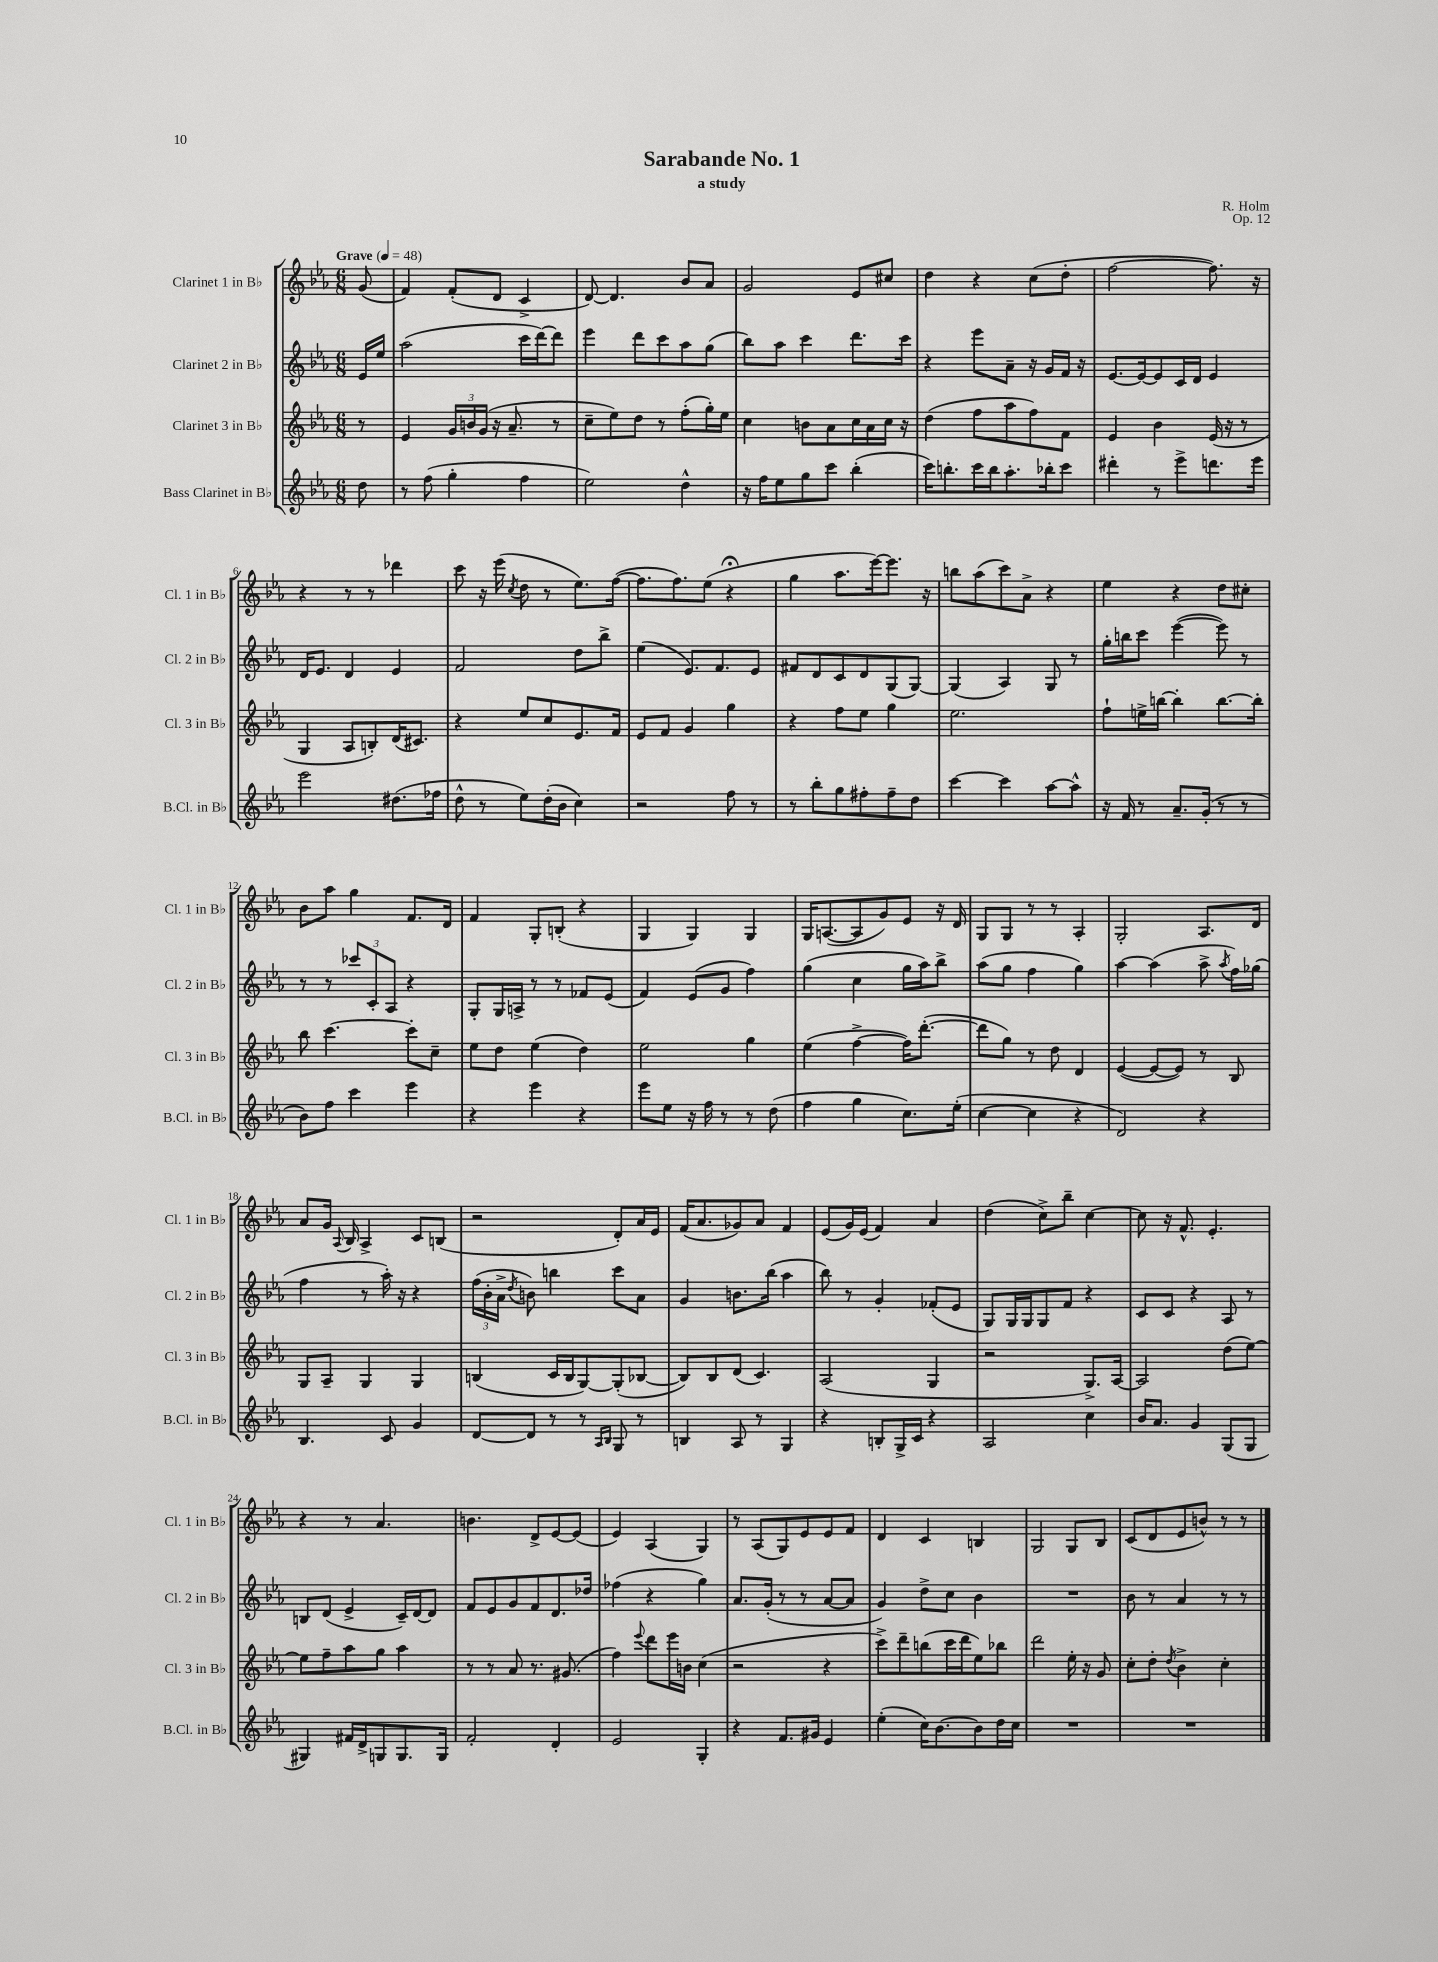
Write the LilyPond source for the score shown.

\header { title = "Sarabande No. 1" composer = "R. Holm" subtitle = "a study" opus = "Op. 12" }
<<
\new StaffGroup <<
\new Staff = "s0" \with { instrumentName = "Clarinet 1 in Bb" shortInstrumentName = "Cl. 1 in Bb" } {
    \clef treble \key ees \major \numericTimeSignature \time 6/8 \partial 8 \tempo "Grave" 4 = 48
    \autoBeamOff g'8( |
    f'4) f'8[-.( d'8] c'4-> |
    d'8~) d'4. bes'8[ aes'8] |
    g'2 ees'8[ cis''8] |
    d''4 r4 c''8[( d''8]-. |
    f''2~ f''8.) r16 |
    r4 r8 r8 des'''4 |
    c'''8 r16 ees'''16( \acciaccatura { c''8 } d''8 r8 ees''8.[) f''16]~( |
    f''8.[ f''8.) ees''8]( r4\fermata |
    g''4 aes''8.[ ees'''16~) ees'''8.] r16 |
    b''8[ aes''8( c'''8) aes'8]-> r4 |
    ees''4 r4 d''8[ cis''8]-. |
    bes'8[ aes''8] g''4 f'8.[ d'16] |
    f'4 g8[-. b8]-.( r4 |
    g4 g4) g4 |
    g16[ a8.~( a8 g'8) ees'8] r16 d'16 |
    g8[ g8] r8 r8 aes4-. |
    g2-. aes8.[ d'16] |
    aes'8[ g'16] \appoggiatura { aes8 } bes16 aes4-> c'8[ b8]( |
    r2 d'8[-.) aes'16 ees'16] |
    f'16[( aes'8. ges'8) aes'8] f'4 |
    ees'8[( g'16) ees'16]( f'4) aes'4 |
    d''4( c''8[->) bes''8]-- c''4~ |
    c''8 r16 f'8.-^ ees'4.-. |
    r4 r8 aes'4. |
    b'4. d'8[-> ees'8~ ees'8]( |
    ees'4) aes4( g4) |
    r8 aes8[( g8) ees'8 ees'8 f'8] |
    d'4 c'4 b4 |
    g2 g8[ bes8] |
    c'8[( d'8 ees'8 b'8]-^) r8 r8 \bar "|." |
}
\new Staff = "s1" \with { instrumentName = "Clarinet 2 in Bb" shortInstrumentName = "Cl. 2 in Bb" } {
    \clef treble \key ees \major \numericTimeSignature \time 6/8 \partial 8
    \autoBeamOff ees'16[ ees''16] |
    aes''2( c'''16[ d'''16~) d'''8] |
    ees'''4 d'''8[ c'''8 aes''8 g''8]( |
    bes''8[) aes''8] c'''4 d'''8.[ c'''16] |
    r4 ees'''8[ aes'8]-- r16 g'16[ f'16] r16 |
    ees'8.[~ ees'16~ ees'8 c'16 d'16] ees'4 |
    d'16[ ees'8.] d'4 ees'4 |
    f'2 d''8[ bes''8]-> |
    ees''4( ees'8.[) f'8. ees'8] |
    fis'8[ d'8 c'8 d'8 g8( g8]~) |
    g4( aes4) g8 r8 |
    g''16[-. b''16 c'''8] ees'''4~( ees'''8) r8 |
    r8 r8 \tuplet 3/2 { ces'''8[ c'8-. aes8] } r4 |
    g8[-. g16 a16]-> r8 r8 fes'8[ ees'8]( |
    f'4) ees'8[( g'8] f''4) |
    g''4( c''4 g''16[ aes''16) bes''8]-> |
    aes''8[( g''8] f''4 g''4) |
    aes''4~ aes''4( aes''8-> \acciaccatura { aes''8 } f''16[) ges''16]( |
    f''4 r8 aes''16-.) r16 r4 |
    \tuplet 3/2 { f''16[( bes'16-. aes'16]-> } \acciaccatura { d''8 } b'8) b''4 c'''8[ aes'8] |
    g'4 b'8.[ bes''16]( aes''4 |
    bes''8) r8 g'4-. fes'8[-.( ees'8] |
    g8[) g16 g16 g8 f'8] r4 |
    c'8[ c'8] r4 aes8 r8 |
    b8[ d'8]( ees'4-> c'16[--) d'16~ d'8] |
    f'8[ ees'8 g'8 f'8 d'8. des''16] |
    fes''4( r4 g''4) |
    aes'8.[ g'16]-.( r8 r8 aes'8[~ aes'8] |
    g'4) d''8[-> c''8] bes'4 |
    R2. |
    bes'8 r8 aes'4 r8 r8 \bar "|." |
}
\new Staff = "s2" \with { instrumentName = "Clarinet 3 in Bb" shortInstrumentName = "Cl. 3 in Bb" } {
    \clef treble \key ees \major \numericTimeSignature \time 6/8 \partial 8
    \autoBeamOff r8 |
    ees'4 \tuplet 3/2 { g'16[ b'16 g'16]( } r16 aes'8.-- r8 |
    c''8[-- ees''8) d''8] r8 f''8[-.( g''16-.) ees''16] |
    c''4 b'8[ aes'8 c''16 aes'16 c''16] r16 |
    d''4( f''8[ aes''8 f''8) f'8] |
    ees'4 bes'4 ees'16( r16 r8 |
    g4 aes8[ b8-.) d'16( cis'8.]) |
    r4 ees''8[ c''8 ees'8. f'16] |
    ees'8[ f'8] g'4 g''4 |
    r4 f''8[ ees''8] g''4 |
    ees''2. |
    f''8[-! e''16-> b''16]~ b''4-. b''8.[~ b''16]-. |
    bes''8 c'''4.~ c'''8[-. c''8]-- |
    ees''8[ d''8] ees''4( d''4) |
    ees''2 g''4 |
    ees''4( f''4~-> f''16[) d'''8.]~-.( |
    d'''8[ g''8]) r8 d''8 d'4 |
    ees'4~( ees'8[~ ees'8]) r8 bes8 |
    g8[ aes8]-- g4 g4 |
    b4( c'16[ b16 g8~) g8-.( bes8]~ |
    bes8[) bes8 d'8]( c'4.) |
    aes2( g4 |
    r2 g8.[->) aes16]~ |
    aes2 d''8[( ees''8]~) |
    ees''8[ f''8-- aes''8 g''8] aes''4 |
    r8 r8 aes'8 r8. gis'8.( |
    f''4) \appoggiatura { ees'''8 } d'''8[ ees'''16 b'16] c''4( |
    r2 r4 |
    c'''8[->) d'''8-- b''8( c'''16 d'''16 ees''8) bes''8] |
    d'''2 ees''16-. r16 g'8 |
    c''8[-. d''8]-. \acciaccatura { d''8 } bes'4-> c''4-. \bar "|." |
}
\new Staff = "s3" \with { instrumentName = "Bass Clarinet in Bb" shortInstrumentName = "B.Cl. in Bb" } {
    \clef treble \key ees \major \numericTimeSignature \time 6/8 \partial 8
    \autoBeamOff d''8 |
    r8 f''8( g''4-. f''4 |
    ees''2) d''4-^ |
    r16 f''16[ ees''8 g''8 c'''8] bes''4-.( |
    c'''16[) b''8.-. c'''16 b''16 aes''8.-. bes''16-. c'''8] |
    dis'''4-. r8 ees'''8[-> d'''8. ees'''16] |
    ees'''2 dis''8.[( fes''16] |
    d''8-^ r8 ees''8[) d''16-.( bes'16] c''4) |
    r2 f''8 r8 |
    r8 bes''8[-. g''8 fis''8-. fis''8-- d''8] |
    c'''4~ c'''4 aes''8[~ aes''8]-^ |
    r16 f'16 r8 aes'8.[-- g'16]-.( r8 r8 |
    bes'8[) f''8] c'''4 ees'''4 |
    r4 ees'''4 r4 |
    ees'''8[ ees''8] r16 f''16 r8 r8 d''8( |
    f''4 g''4 c''8.[) ees''16]-.( |
    c''4~ c''4 r4 |
    d'2) r4 |
    bes4. c'8 g'4 |
    d'8[~ d'8] r8 r8 \grace { aes16[ bes16] } g8 r8 |
    b4 aes8 r8 g4 |
    r4 b8[-. g16-> c'16] r4 |
    aes2 c''4 |
    bes'16[ aes'8.] g'4 g8[( g8] |
    gis4) fis'16[ d'16-> g8 g8. g16] |
    f'2-. d'4-. |
    ees'2 g4-. |
    r4 f'8.[ gis'16] ees'4 |
    ees''4-.( c''16[) bes'8.~ bes'8 d''16 c''16] |
    R2. |
    R2. \bar "|." |
}
>>
>>
